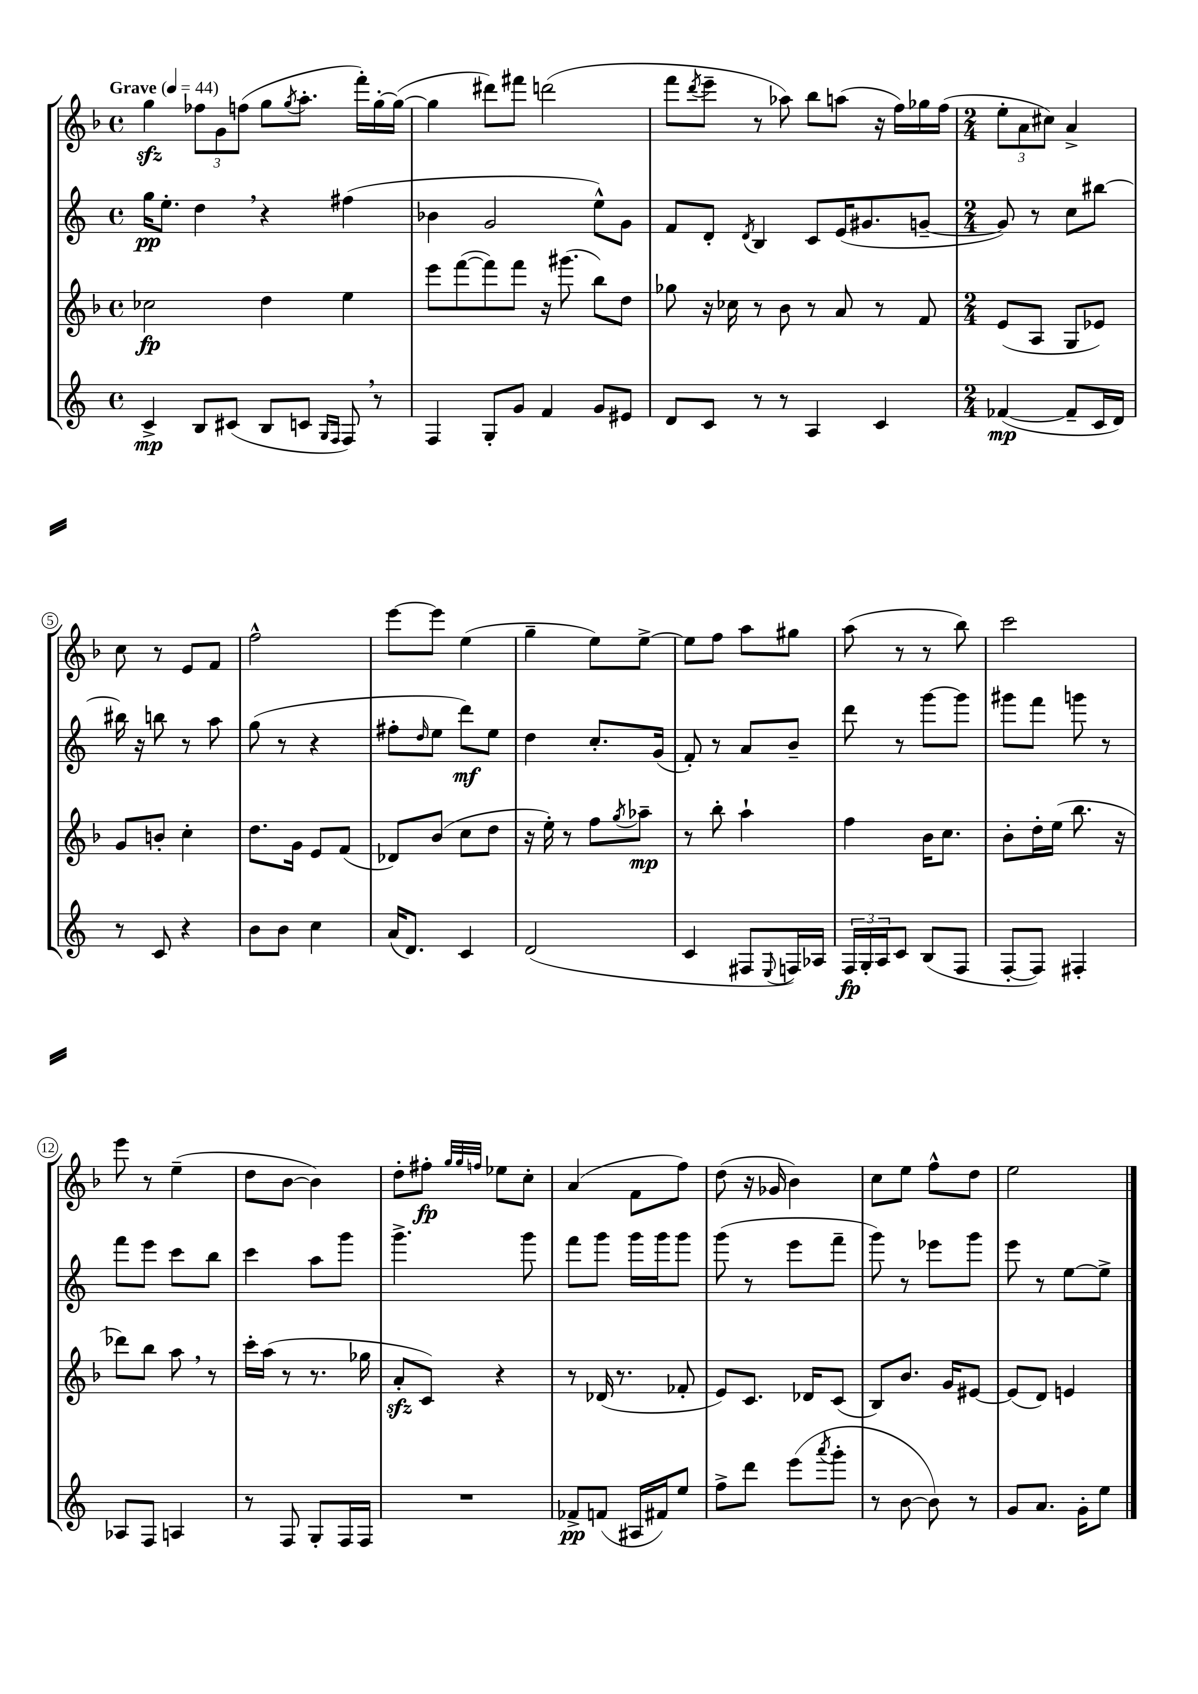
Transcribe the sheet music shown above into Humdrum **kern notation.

**kern	**kern	**kern	**kern
*staff4	*staff3	*staff2	*staff1
*clefG2	*clefG2	*clefG2	*clefG2
*k[]	*k[b-]	*k[]	*k[b-]
*M4/4	*M4/4	*M4/4	*M4/4
*met(c)	*met(c)	*met(c)	*met(c)
*MM44	*MM44	*MM44	*MM44
4c^	2cc-	16gg	4gg
.	.	8.ee'	.
8B	.	4dd	12ff-
.	.	.	12g
(8c#	.	.	.
.	.	.	(12ff
8B	4dd	4r	8gg
.	.	.	8qgg
8c	.	.	8.aa'
16qqG	.	.	.
16qqF	.	.	.
8F)	4ee	(4ff#	.
.	.	.	16fff')
8r	.	.	[16gg'
.	.	.	(16gg_
=	=	=	=
4F	8eee	4b-	4gg]
.	([8fff	.	.
8G'	8fff])	2g	8ddd#)
8g	8fff	.	8fff#
4f	16r	.	(2ddd
.	(8.ggg#	.	.
8g	8bb-)	8ee^^)	.
8e#	8dd	8g	.
=	=	=	=
8d	8gg-	8f	8fff
.	.	.	8qddd
8c	16r	8d'	8eee~
.	16cc-	.	.
.	.	8qd	.
8r	8r	4B	8r
8r	8b-	.	8aa-)
4A	8r	8c	8bb-
.	8a	(16e	(8aa
.	.	8.g#	.
4c	8r	.	16r
.	.	.	16ff)
.	8f	[8g~	16gg-
.	.	.	(16ff
=	=	=	=
*M2/4	*M2/4	*M2/4	*M2/4
([4f-	(8e	8g])	12ee'
.	.	.	12a
.	8A	8r	.
.	.	.	12cc#)
8f-~]	8G	8cc	4a^
16c	8e-)	[8bb#	.
16d)	.	.	.
=	=	=	=
8r	8g	16bb#]	8cc
.	.	16r	.
8c	8b'	8bb	8r
4r	4cc'	8r	8e
.	.	8aa	8f
=	=	=	=
8b	8.dd	(8gg	2ff^^
8b	.	8r	.
.	16g	.	.
4cc	8e	4r	.
.	(8f	.	.
=	=	=	=
(16a	8d-)	8ff#'	[8eee
8.d)	.	.	.
.	.	16qqdd	.
.	(8b-	8ee	8eee]
4c	8cc	8ddd)	(4ee
.	8dd	8ee	.
=	=	=	=
(2d	16r	4dd	4gg~
.	16ee')	.	.
.	8r	.	.
.	8ff	8.cc'	8ee)
.	8qgg	.	.
.	8aa-~	.	[8ee^
.	.	(16g	.
=	=	=	=
4c	8r	8f')	8ee]
.	8bb-'	8r	8ff
8F#	4aa`	8a	8aa
8qqE	.	.	.
16F)	.	8b~	8gg#
16A-	.	.	.
=	=	=	=
24F	4ff	8ddd	(8aa
24G'	.	.	.
24A	.	.	.
8c	.	8r	8r
(8B	16b-	[8ggg	8r
.	8.cc	.	.
8F	.	8ggg]	8bb-)
=	=	=	=
[8F'	8b-'	8ggg#	2ccc
8F])	16dd'	8fff	.
.	(16ee	.	.
4F#'	8.bb-	8ggg	.
.	.	8r	.
.	16r	.	.
=	=	=	=
8A-	8ddd-)	8fff	8eee
8F	8bb-	8eee	8r
4A	8aa	8ccc	(4ee~
.	8r	8bb	.
=	=	=	=
8r	16ccc'	4ccc	8dd
.	(16aa	.	.
8F	8r	.	[8b-
8G'	8.r	8aa	4b-])
16F	.	8ggg	.
16F	16gg-	.	.
=	=	=	=
2r	8a'	4.ggg^	8dd'
.	8c)	.	8ff#'
.	.	.	32qqgg
.	.	.	32qqgg
.	.	.	32qqff
.	4r	.	8ee-
.	.	8ggg	8cc'
=	=	=	=
8f-^	8r	8fff	(4a
(8f	(16d-	8ggg	.
.	8.r	.	.
16A#	.	16ggg	8f
16f#)	.	16ggg	.
8ee	8f-'	8ggg	8ff)
=	=	=	=
8ff^	8e)	(8ggg	(8dd
8ddd	8.c	8r	16r
.	.	.	16g-
(8eee	.	8eee	4b-)
.	16d-	.	.
8qaaa	.	.	.
8ggg'	(8c	8fff~	.
=	=	=	=
8r	8B-)	8ggg)	8cc
[8b	8.b-	8r	8ee
8b])	.	8eee-	8ff^^
.	16g	.	.
8r	[8e#	8ggg	8dd
=	=	=	=
8g	(8e#]	8eee	2ee
8.a	8d)	8r	.
.	4e	[8ee	.
16g'	.	.	.
8ee	.	8ee^]	.
==	==	==	==
*-	*-	*-	*-
